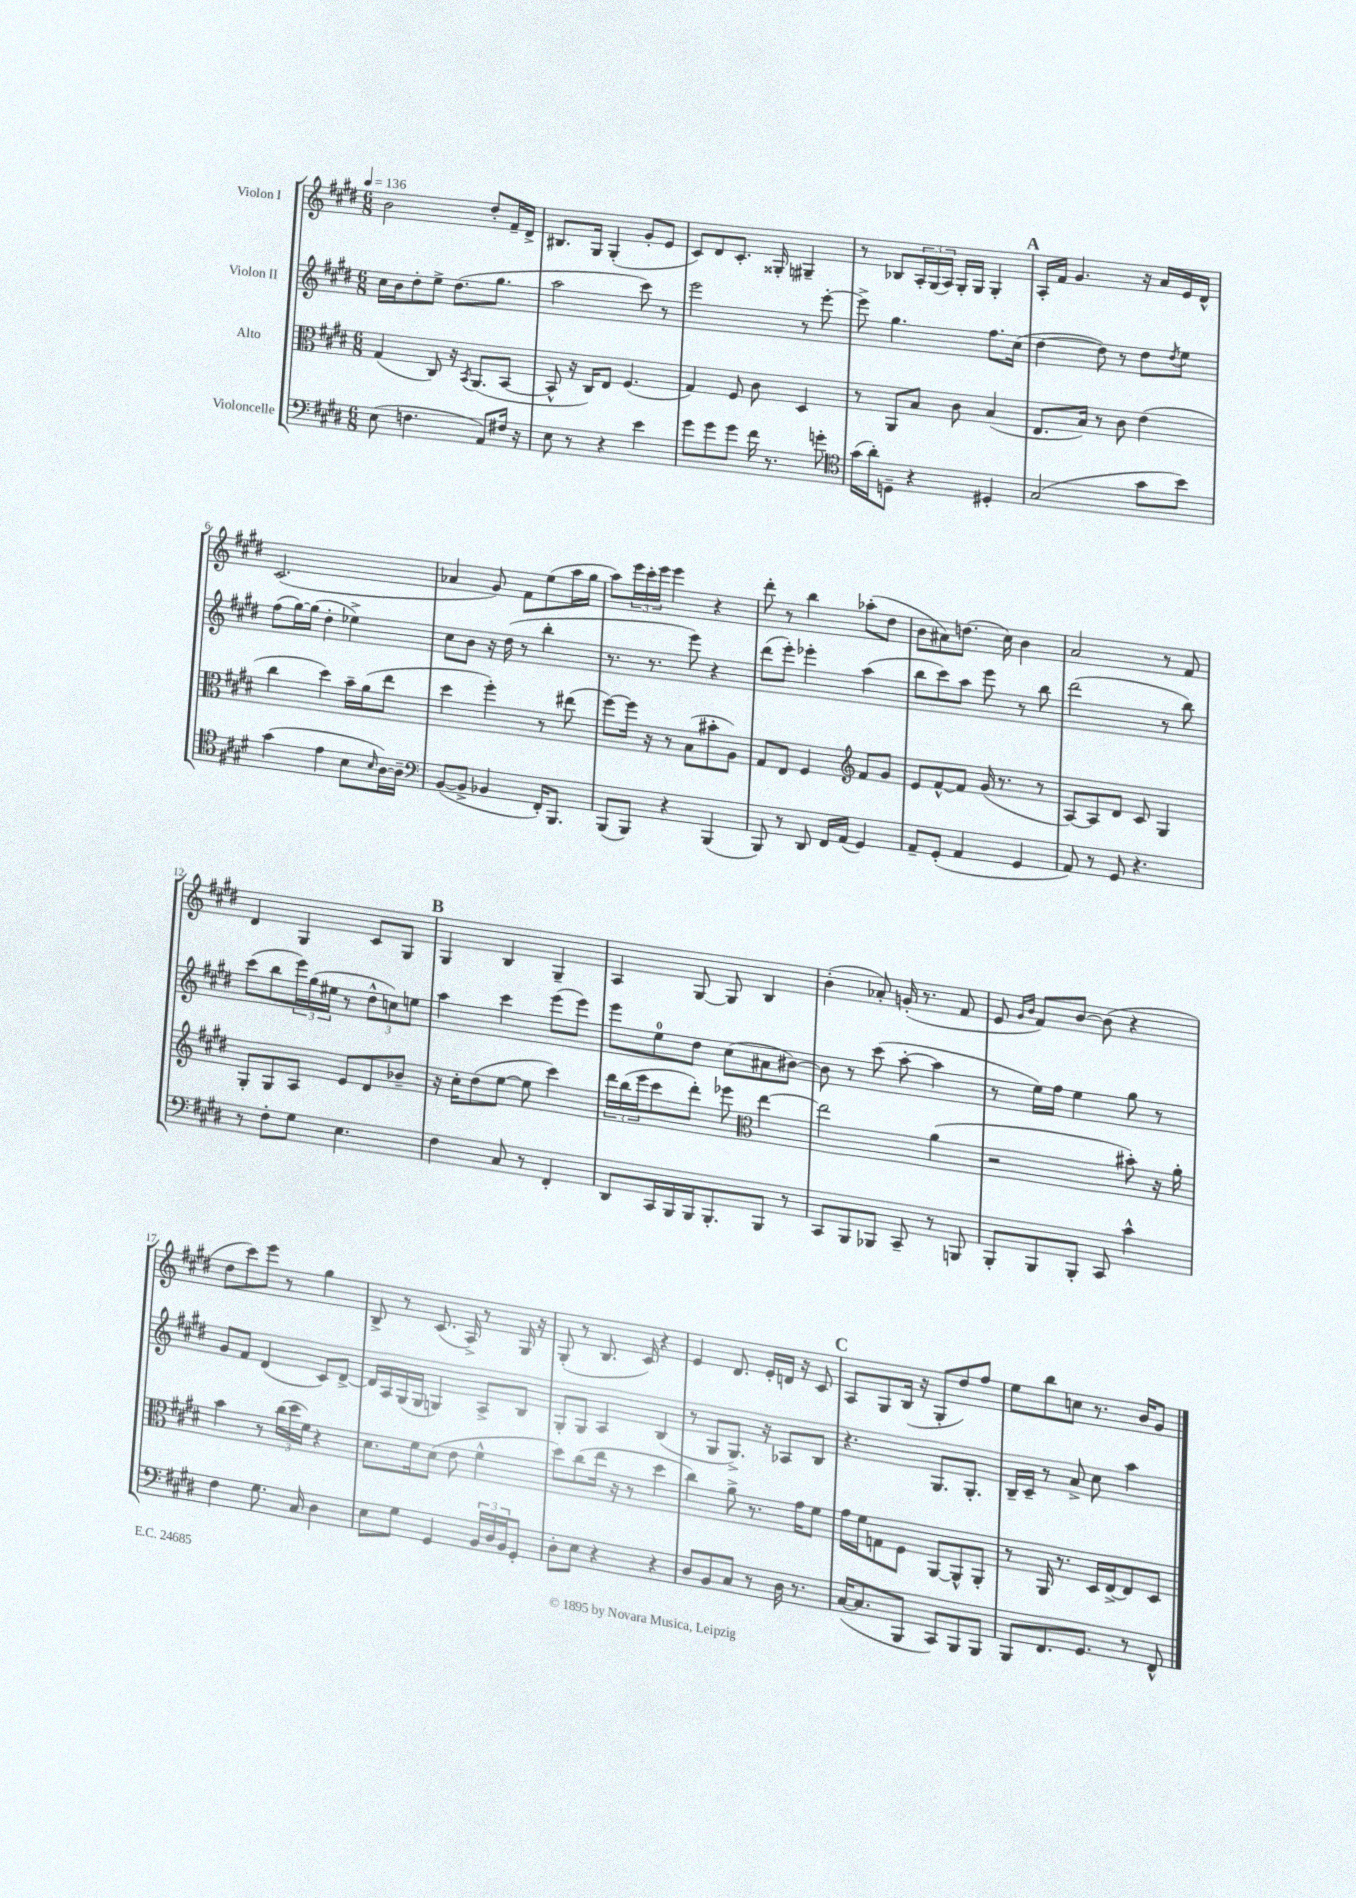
<<
\new StaffGroup <<
\new Staff = "s0" \with { instrumentName = "Violon I" } {
    \clef treble \key e \major \numericTimeSignature \time 6/8 \tempo 4 = 136
    b'2 dis''8-. fis'16-- dis'16-> |
    bis8. gis16 gis4-.( gis'8-. e'8 |
    cis'8) dis'8 cis'8.-. gisis16-. gis4-- |
    r8 bes8 \tuplet 3/2 { a16-. gis16( a16) } gis16-. gis16 gis4-. |
    \mark \markup { \bold "A" } a16-. fis'16 gis'4. r16 a'16 e'16 dis'16-^ |
    cis'2.( |
    aes'4 gis'8) fis'8 e''8( a''16 gis''16 |
    a''8) \tuplet 3/2 { e'''16 cis'''16-. e'''16 } e'''4 r4 |
    dis'''8-. r8 b''4 aes''8-.( dis''8 |
    b'8 ais'8) d''8.( cis''16) b'4 |
    a'2 r8 fis'8 |
    dis'4 gis4 cis'8 gis8 |
    \mark \markup { \bold "B" } gis4 b4 gis4-- |
    a4 gis8~ gis8 b4 |
    b'4-.( aes'8-.) g'16-.( r8. fis'8 |
    e'8 \grace { gis'16 b'16 } fis'8) b'8~ b'8( r4 |
    dis''8 cis'''8) e'''8 r8 gis''4 |
    b8-> r8 cis'8.( a16->) r8 gis16 r16 |
    gis8-.( r8 b8. cis'16) r4 |
    e'4 dis'8. e'16-. d'16 r16 cis'8 |
    \mark \markup { \bold "C" } a8 gis8 b16( r16 gis8-. dis''8) fis''8 |
    e''8 b''8 c''8 r8. b'16 gis'8 \bar "|." |
}
\new Staff = "s1" \with { instrumentName = "Violon II" } {
    \clef treble \key e \major \numericTimeSignature \time 6/8
    cis''16 b'16 dis''8-. e''8-> dis''8.( gis''8. |
    a''2 cis'''8) r8 |
    e'''2 r8 e'''8~-. |
    e'''8-> gis''4. fis''8. cis''16( |
    \mark \markup { \bold "A" } dis''4~ dis''8) r8 dis''8 \acciaccatura { dis''8 } e''8 |
    fis''8( gis''16~) gis''16( dis''4-. ees''4->) |
    cis''8 b'8 r16 dis''16( r8 b''4-. |
    r8. r8. e'''8) r4 |
    dis'''8( e'''8-.) ees'''4-. a''4( |
    b''8 cis'''8) a''8 e'''8 r8 b''8 |
    dis'''2( r8 b''8) |
    cis'''8( b''8 \tuplet 3/2 { e'''16) gis''16( eis''16 } r8 \tuplet 3/2 { dis''8-^ c''8) e''8 } |
    \mark \markup { \bold "B" } a''4 cis'''4 e'''8( e'''8) |
    e'''8 e''8-0 dis''8 cis''8( ais'8 bis'8~) |
    bis'8 r8 cis'''8( a''8~-. a''4 |
    r8 e''16) fis''16 e''4 gis''8 r8 |
    gis'8 fis'8 dis'4( cis'8) dis'8~-> |
    dis'16 a16 gis16( gis16 g4) a8-> b8 |
    gis8-. gis8 a4 b4( |
    r8 gis8 gis8.->) r16 aes8 b8 |
    \mark \markup { \bold "C" } r4. gis8. gis8.-. |
    b16-- cis'16-- r8 a'8-> cis''8 a''4 \bar "|." |
}
\new Staff = "s2" \with { instrumentName = "Alto" } {
    \clef alto \key e \major \numericTimeSignature \time 6/8
    gis4( cis8) r16 \acciaccatura { b,8 } a,8.( b,8~ |
    b,8-^ r16 cis16) e8 fis4.( |
    gis4) fis8 cis'8 dis4 |
    r8 a,8 b8 cis'8 b4( |
    \mark \markup { \bold "A" } e8. b16) r8 cis'8 e'4( |
    cis''4 dis''4) b'16-- a'16( e''8 |
    dis''4 fis''4-.) r8 eis''8( |
    fis''8~) fis''16 r16 r8 b8( bis'8-. a8) |
    gis8 e8 fis4 \clef treble fis'8 gis'8 |
    e'8 fis'8~-^ fis'8 gis'16( r8. r8 |
    a8~) a8 dis'8 cis'8 gis4 |
    gis8-. gis8 a8 e'8 dis'8 bes'8-- |
    \mark \markup { \bold "B" } r16 cis''16-. dis''8( e''8~ e''8 cis'''4) |
    \tuplet 3/2 { dis'''16 b''16( e'''16 } cis'''8 dis'''8-.) ees'''8 \clef alto e''4~ |
    e''2 a'4( |
    r2 bis'8-.) r16 a'16-. |
    b'4 r8 \tuplet 3/2 { cis''16( dis''16 fis'16) } r4 |
    dis'8. fis'16 dis'8( e'8 fis'4-^ |
    dis''8) cis''8( e''16 r16 r8 dis''4 |
    cis''4) a'8-> r8. gis'16 fis'8 |
    \mark \markup { \bold "C" } gis'16 fis'16 g8 fis8 a,8~ a,8-^ a,8-. |
    r8 a,16 r8. dis16 e16~-> e8 dis8 \bar "|." |
}
\new Staff = "s3" \with { instrumentName = "Violoncelle" } {
    \clef bass \key e \major \numericTimeSignature \time 6/8
    e8( f4. a,8) fis16 r16 |
    e8 r8 r4 e'4 |
    gis'8 gis'8 gis'8 fis'16 r8. g'8-. |
    \clef tenor gis'16( a'16-.) d8-- r4 dis4-. |
    \mark \markup { \bold "A" } gis2( gis'8 b'8) |
    gis'4( e'4 b8 \grace { b16 } a16~) a16-- |
    \clef bass b,8~( b,8-> bes,4 fis,16-.) b,,8. |
    b,,8( b,,8) r4 b,,4( |
    b,,8) r8 dis,8 fis,16 a,16( gis,4) |
    a,8-- gis,8-.( a,4 gis,4 |
    a,8) r8 gis,8 r4. |
    r8 fis8-. gis8 e4. |
    \mark \markup { \bold "B" } fis4 cis8 r8 fis,4-. |
    dis,8 cis,16 b,,16 b,,16 b,,8.-. b,,8 r8 |
    cis,8 b,,8 bes,,8 cis,8-- r8 b,,8 |
    b,,8-. b,,8 b,,8-. cis,8 cis'4-^ |
    fis4 gis8. cis16 dis4 |
    e8 gis8 gis,4 \tuplet 3/2 { b,16 dis16 b,16 } gis,8-. |
    dis8-. e8 r4 r4 |
    dis8 b,8 cis8 r8 dis16 r8. |
    \mark \markup { \bold "C" } cis16~( cis8. b,,8 cis,8) b,,8 b,,8 |
    b,,8 fis,8. gis,8. r8 fis,8-^ \bar "|." |
}
>>
>>
